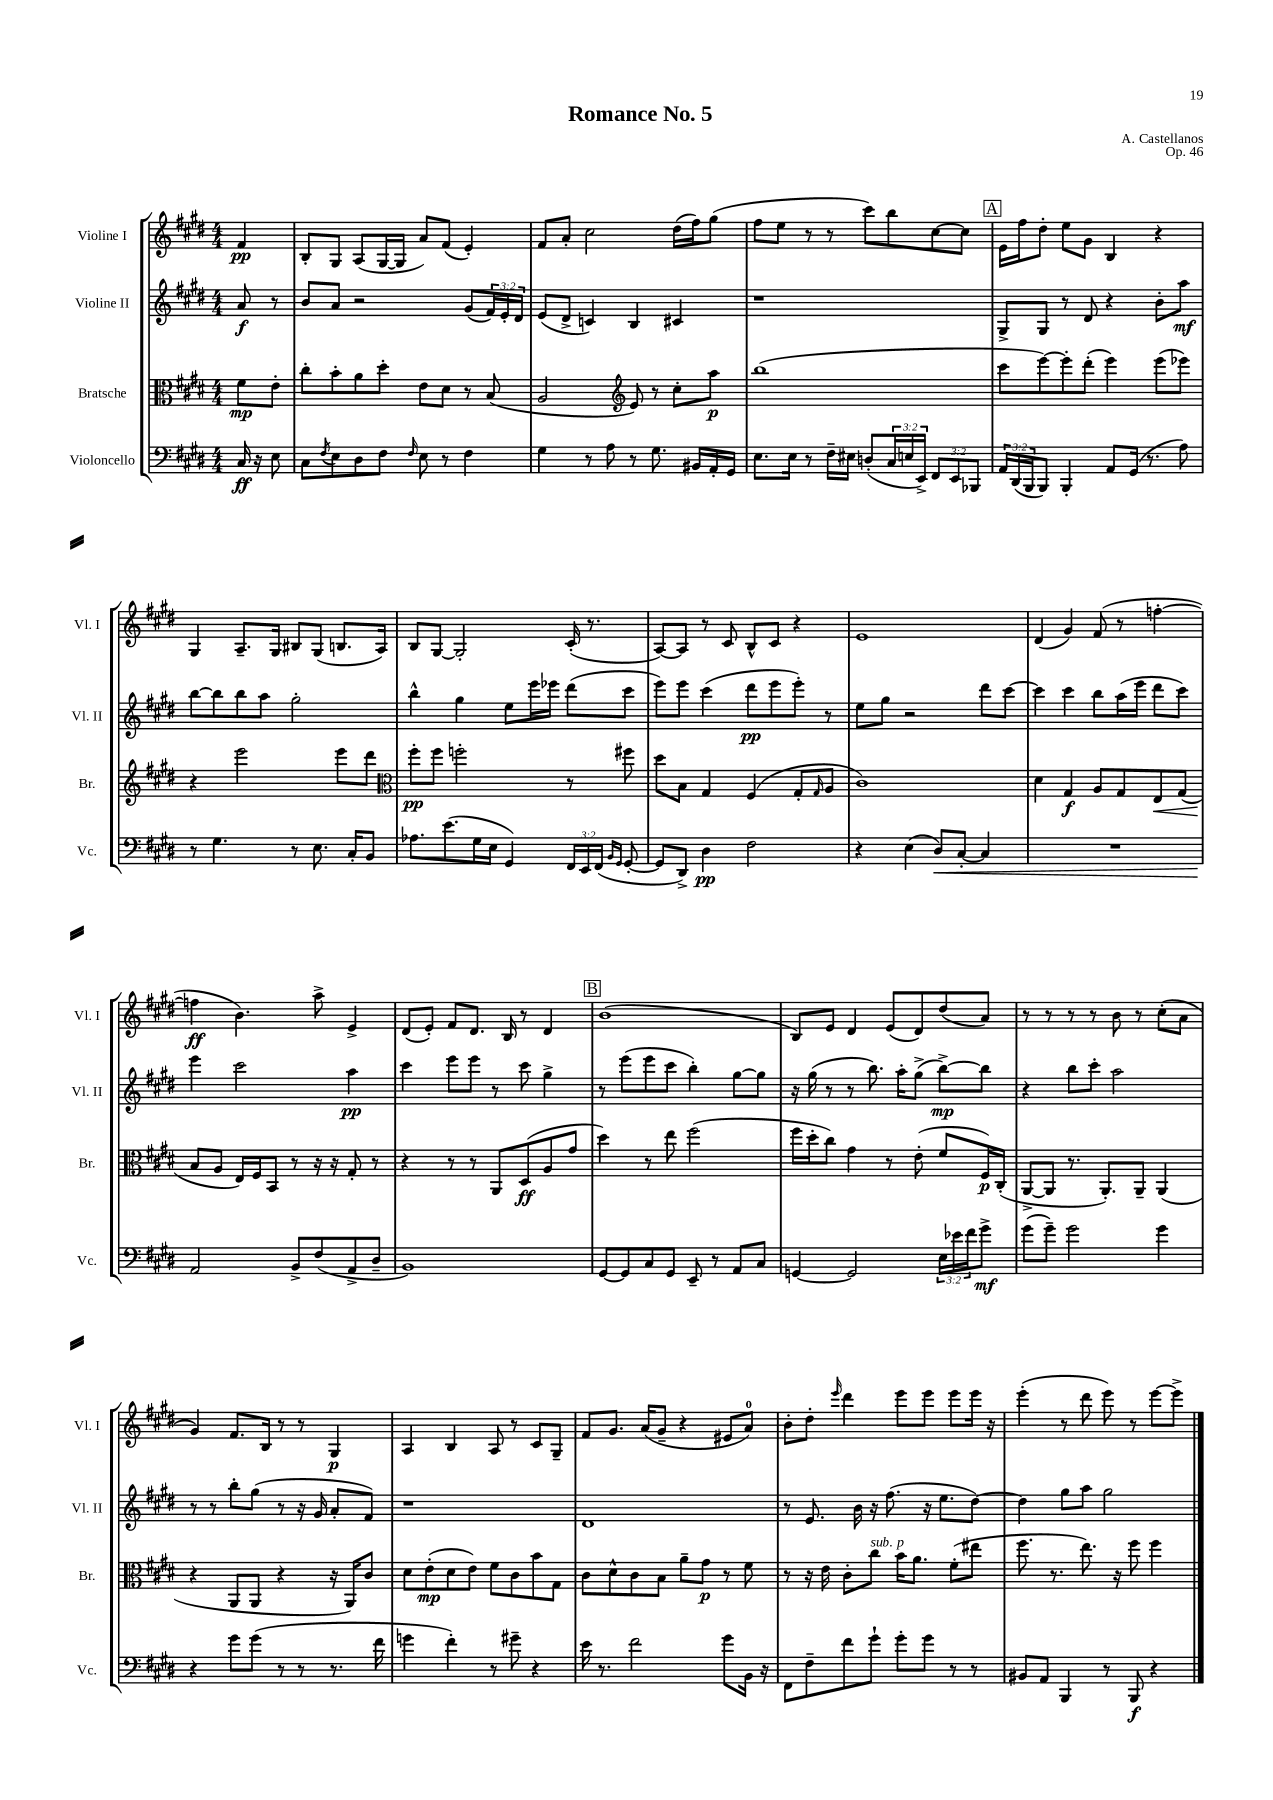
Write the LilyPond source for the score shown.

\header { title = "Romance No. 5" composer = "A. Castellanos" opus = "Op. 46" }
<<
\new StaffGroup <<
\new Staff = "s0" \with { instrumentName = "Violine I" shortInstrumentName = "Vl. I" } {
    \clef treble \key e \major \numericTimeSignature \time 4/4 \partial 4
    fis'4\pp |
    b8-. gis8 a8( gis16~ gis16 a'8) fis'8( e'4-.) |
    fis'8 a'8-. cis''2 dis''16( fis''16) gis''8( |
    fis''8 e''8 r8 r8 cis'''8) b''8 cis''8~ cis''8 |
    \mark \markup { \box "A" } e'16 fis''16 dis''8-. e''8 gis'8 b4 r4 |
    gis4 a8.-- gis16 bis8 gis8( b8. a16) |
    b8 gis8~ gis2-. cis'16-.( r8. |
    a8~) a8 r8 cis'8 b8-^ cis'8 r4 |
    e'1 |
    dis'4( gis'4) fis'8( r8 f''4~-. |
    f''4\ff b'4.) a''8-> e'4-> |
    dis'8( e'8-.) fis'8 dis'8. b16 r8 dis'4 |
    \mark \markup { \box "B" } b'1( |
    b8) e'8 dis'4 e'8( dis'8) dis''8( a'8) |
    r8 r8 r8 r8 b'8 r8 cis''8-.( a'8 |
    gis'4) fis'8. b16 r8 r8 gis4\p |
    a4 b4 a8 r8 cis'8 gis8-- |
    fis'8 gis'8. a'16( gis'8-- r4 eis'8 a'8-0) |
    b'8-. dis''8-. \grace { e'''16 } dis'''4 e'''8 e'''8 e'''8 e'''16 r16 |
    e'''4-.( r8 dis'''8 e'''8) r8 e'''8~ e'''8-> \bar "|." |
}
\new Staff = "s1" \with { instrumentName = "Violine II" shortInstrumentName = "Vl. II" } {
    \clef treble \key e \major \numericTimeSignature \time 4/4 \override Staff.TupletNumber.text = #tuplet-number::calc-fraction-text \partial 4
    a'8\f r8 |
    b'8 a'8 r2 gis'8( \tuplet 3/2 { fis'16) e'16-. dis'16 } |
    e'8( dis'8-> c'4) b4 cis'4 |
    r1 |
    \mark \markup { \box "A" } gis8-> gis8 r8 dis'8 r4 b'8-. a''8\mf |
    b''8~ b''8 b''8 a''8 gis''2-. |
    b''4-^ gis''4 e''8 e'''16 ees'''16 dis'''8( cis'''8 |
    e'''8) e'''8 cis'''4( dis'''8\pp e'''8 e'''8-.) r8 |
    e''8 gis''8 r2 dis'''8 cis'''8~ |
    cis'''4 cis'''4 b''8 a''16( e'''16 dis'''8 cis'''8) |
    e'''4 cis'''2 a''4\pp |
    cis'''4 e'''8 e'''8 r8 cis'''8 gis''4-> |
    \mark \markup { \box "B" } r8 e'''8( e'''8 cis'''8 b''4-.) gis''8~ gis''8 |
    r16 gis''16( r8 r8 b''8.) a''16-. gis''8->( b''8~->\mp) b''8 |
    r4 b''8 cis'''8-. a''2 |
    r8 r8 b''8-. gis''8( r8 r16 gis'16 a'8-. fis'8) |
    r1 |
    dis'1 |
    r8 e'8. b'16 r16 fis''8.( r16 e''8. dis''8~) |
    dis''4 gis''8 a''8 gis''2 \bar "|." |
}
\new Staff = "s2" \with { instrumentName = "Bratsche" shortInstrumentName = "Br." } {
    \clef alto \key e \major \numericTimeSignature \time 4/4 \partial 4
    fis'8\mp e'8-. |
    cis''8-. b'8-. a'8 dis''8-. e'8 dis'8 r8 b8( |
    a2 \clef treble e'8) r8 cis''8-. a''8\p |
    b''1( |
    \mark \markup { \box "A" } cis'''8 e'''8~) e'''8-. dis'''8-.( e'''4) e'''8( ees'''8) |
    r4 e'''2 e'''8 dis'''8 |
    \clef alto fis''8-.\pp fis''8 f''2-. r8 fis''8 |
    dis''8 b8 gis4 fis4( gis8-. \grace { gis16 } a8 |
    cis'1) |
    dis'4 gis4\f a8 gis8 e8\< gis8( |
    b8\! a8 e16) fis16 b,8 r8 r16 r16 gis8-. r8 |
    r4 r8 r8 a,8 dis8\ff( a8 gis'8 |
    \mark \markup { \box "B" } dis''4) r8 e''8 fis''2( |
    fis''16 dis''16-. cis''8) gis'4 r8 e'8-.( fis'8 fis16\p) cis16-.( |
    a,8~-> a,8 r8. a,8.-.) a,8-- a,4( |
    r4 a,8 a,8 r4 r16 a,16) cis'8 |
    dis'8 e'8-.\mp( dis'8 e'8) fis'8 cis'8 b'8 gis8 |
    cis'8 dis'8-^ cis'8 b8 a'8-- gis'8\p r8 fis'8 |
    r8 r16 e'16 cis'8-. cis''8^\markup { \italic "sub. p" } b'16 a'8. fis'8-.( eis''8 |
    fis''8. r8. e''8.) r16 fis''8 fis''4 \bar "|." |
}
\new Staff = "s3" \with { instrumentName = "Violoncello" shortInstrumentName = "Vc." } {
    \clef bass \key e \major \numericTimeSignature \time 4/4 \override Staff.TupletNumber.text = #tuplet-number::calc-fraction-text \partial 4
    cis16\ff r16 e8 |
    cis8 \acciaccatura { fis8 } e8 dis8 fis8 \grace { fis16 } e8 r8 fis4 |
    gis4 r8 a8 r8 gis8. bis,16 a,16-. gis,16 |
    e8. e16 r8 fis16-- eis16 d8-.( \tuplet 3/2 { cis16 e16 e,16->) } \tuplet 3/2 { fis,8 e,8 bes,,8 } |
    \mark \markup { \box "A" } \tuplet 3/2 { a,16 dis,16( b,,16 } b,,8) b,,4-. a,8 gis,16( r8. a8) |
    r8 gis4. r8 e8. cis16-. b,8 |
    aes8. e'8.( gis16 e16 gis,4) \tuplet 3/2 { fis,16 e,16 fis,16( } \grace { b,16 gis,16 } gis,8~-. |
    gis,8 dis,8->) dis4\pp fis2 |
    r4 e4( dis8\<) cis8~-. cis4 |
    R1 |
    a,2\! b,8-> fis8( a,8-> dis8-- |
    b,1) |
    \mark \markup { \box "B" } gis,8~ gis,8 cis8 gis,8 e,8-- r8 a,8 cis8 |
    g,4~ g,2 \tuplet 3/2 { e16 ees'16 fis'16 } gis'8->\mf |
    gis'8( gis'8--) gis'2 gis'4 |
    r4 gis'8 gis'8( r8 r8 r8. fis'16 |
    g'4 fis'4-.) r8 gis'8-- r4 |
    e'16 r8. fis'2 gis'8 b,16 r16 |
    fis,8 fis8-- fis'8 gis'8-! gis'8-. gis'8 r8 r8 |
    bis,8 a,8 b,,4 r8 b,,8\f r4 \bar "|." |
}
>>
>>
\layout { \context { \Score \remove "Bar_number_engraver" } }
